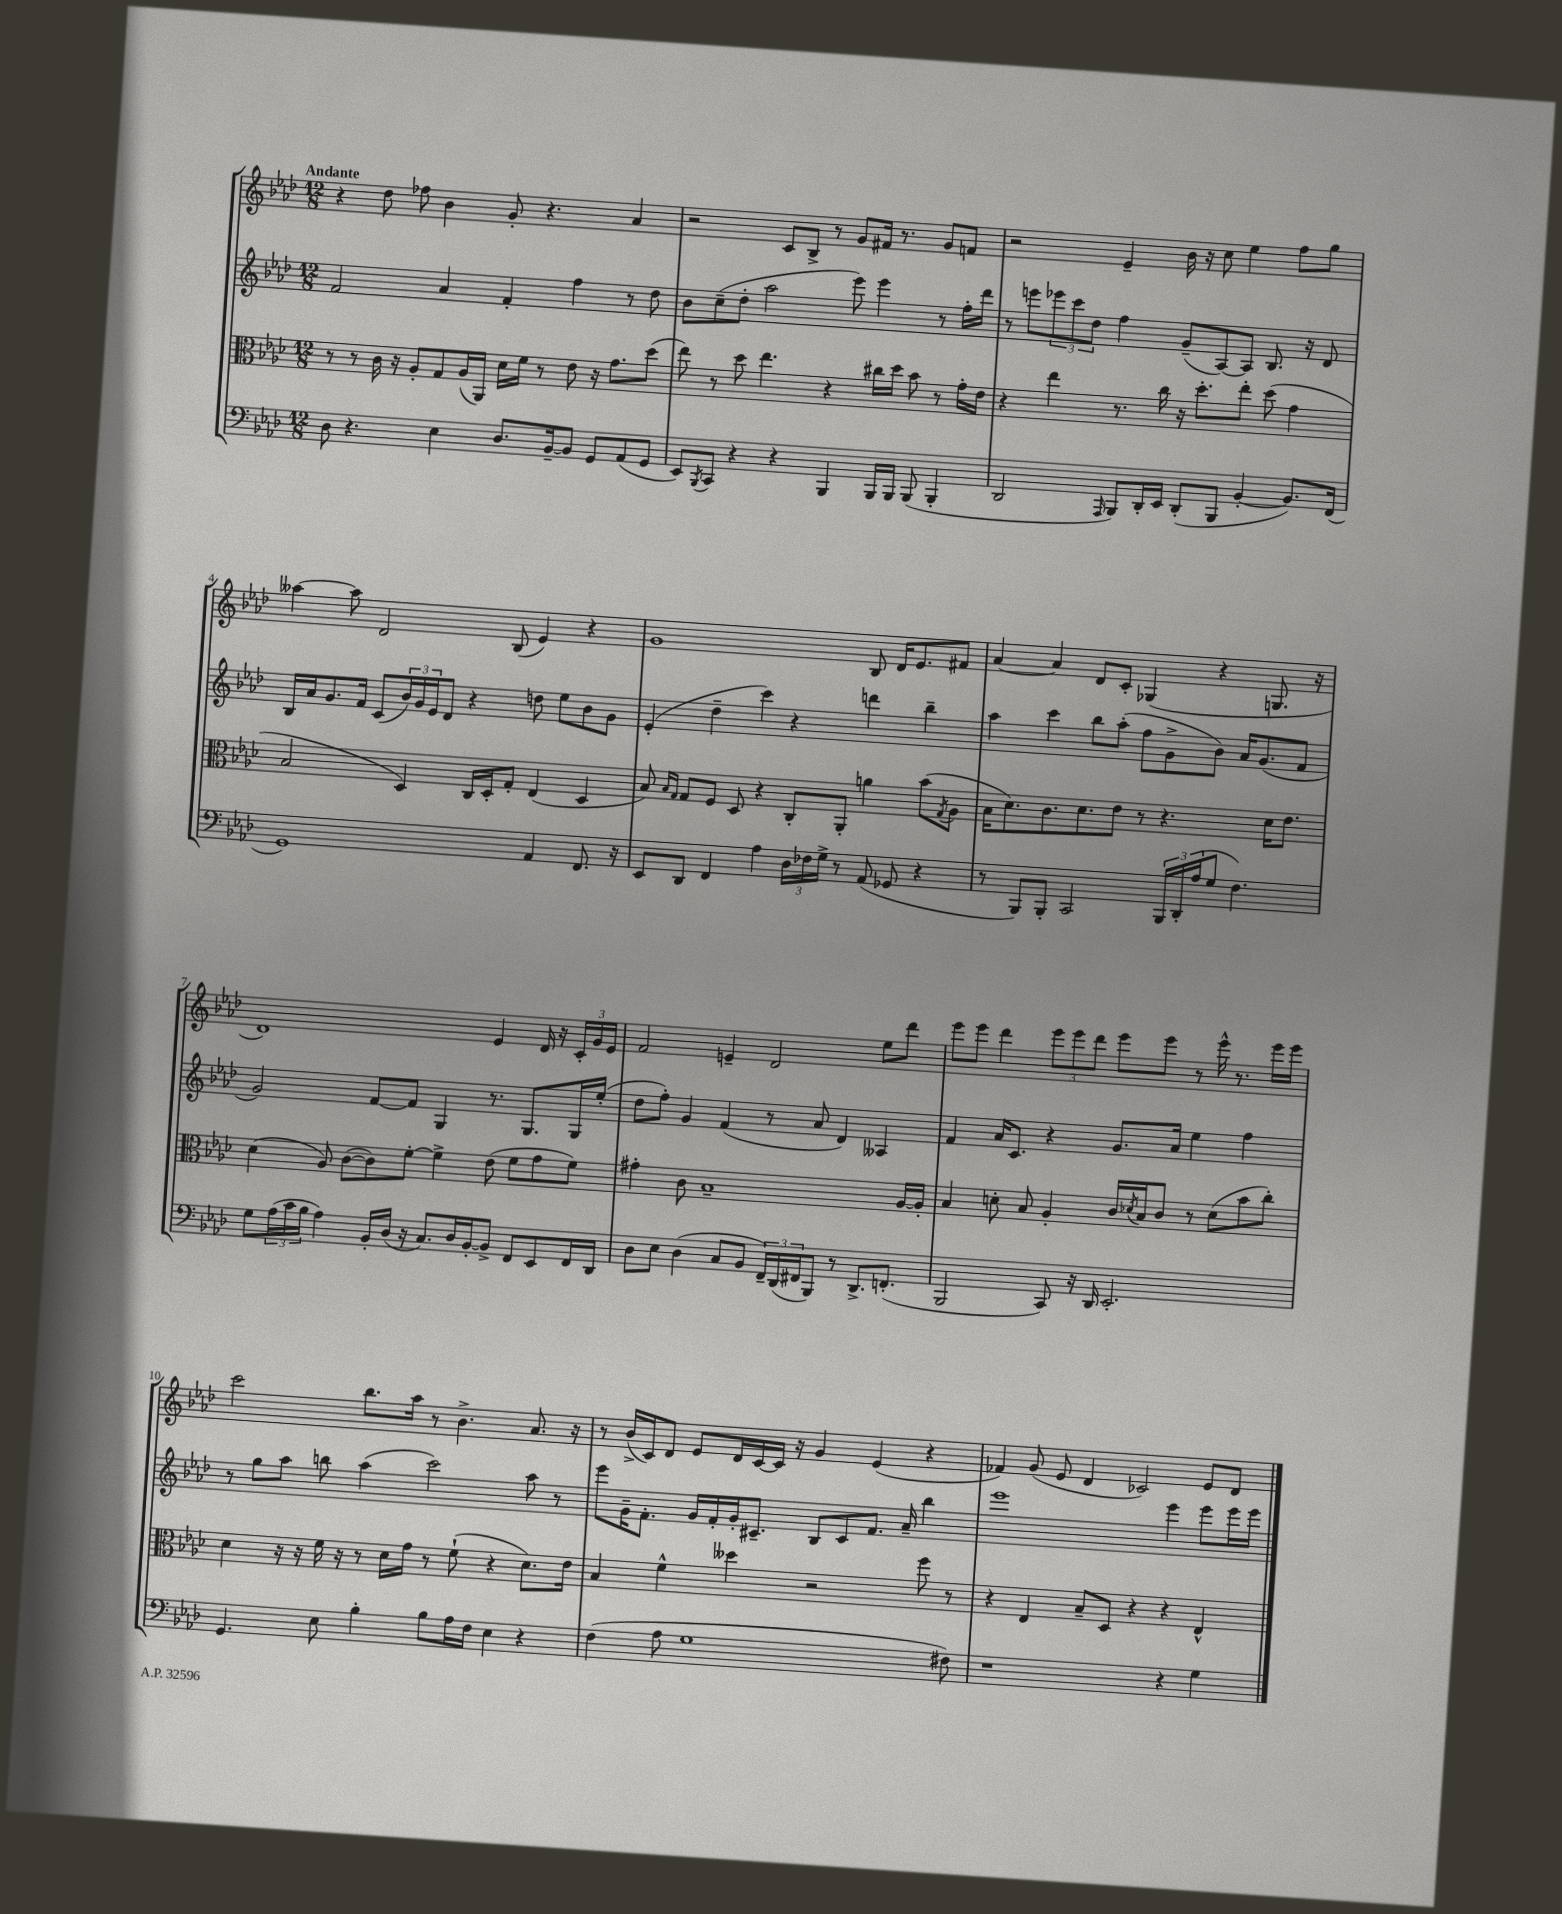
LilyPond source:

<<
\new StaffGroup <<
\new Staff = "s0" {
    \clef treble \key aes \major \numericTimeSignature \time 12/8 \tempo "Andante"
    r4 des''8 fes''8 bes'4 g'8-. r4. aes'4 |
    r2 c'8 bes8-> r8 g'8 fis'16 r8. g'8 f'8 |
    r2 ees'4-- bes'16 r16 c''8 ees''4 f''8 g''8 |
    aeses''4~ aeses''8 des'2 bes8( ees'4) r4 |
    g'1 bes8 des'16 ees'8. fis'8 |
    aes'4~ aes'4 des'8 c'8-. ges4( r4 g8. r16 |
    des'1) ees'4 des'16 r16 \tuplet 3/2 { c'16-. g'16 ees'16 } |
    f'2 e'4-- des'2 ees''8 des'''8 |
    ees'''8 ees'''8 des'''4 \tuplet 3/2 { ees'''8 ees'''8 des'''8 } ees'''8 ees'''8 r8 ees'''16-^ r8. ees'''16 ees'''16 |
    c'''2 bes''8. aes''16 r8 bes'4.-> aes'8. r16 |
    r8 bes'16->( c'16) des'8 ees'8 des'16 c'16~ c'16 r16 g'4 ees'4( r4 |
    fes'4) g'8( ees'8 des'4 ces'2) ees'8 des'8 \bar "|." |
}
\new Staff = "s1" {
    \clef treble \key aes \major \numericTimeSignature \time 12/8
    f'2 aes'4 f'4-. f''4 r8 des''8 |
    bes'8 c''8--( des''8-. aes''2 ees'''8) ees'''4 r8 f''16-. des'''16 |
    r8 e'''8 \tuplet 3/2 { ees'''8 c'''8 des''8 } f''4 g'8--( aes8~) aes8 bes8. r16 des'8 |
    bes16 aes'16 g'8. f'16 c'8( \tuplet 3/2 { bes'16) g'16 ees'16 } des'8 r4 d''8 ees''8 bes'8 g'8 |
    ees'4-.( des''4-- c'''4) r4 d'''4 bes''4-- |
    aes''4 c'''4 bes''8 aes''8-.( f''8 g'8-> bes'8) aes'16 g'8.( f'8 |
    g'2) f'8~ f'8 g4 r8. g8. g16 ees''16-.( |
    des''8 f''8-.) g'4 f'4( r8 aes'8 des'4) aeses4 |
    f'4 aes'16 c'8. r4 g'8. aes'16 ees''4 f''4 |
    r8 g''8 aes''8 b''8 aes''4( c'''2) aes''8 r8 |
    ees'''8 g'16-- f'8.-. g'16 f'16-. g'16-. cis'8.-- bes8 cis'8 f'8. aes'16-- bes''4 |
    ees'''1 ees'''4 ees'''8 ees'''16 ees'''16 \bar "|." |
}
\new Staff = "s2" {
    \clef alto \key aes \major \numericTimeSignature \time 12/8
    r8 r8 c'16 r16 aes8-. g8 aes16( aes,16) des'16 f'16 r8 ees'8 r16 g'8. des''8( |
    ees''8) r8 des''8 ees''4. r4 cis''16 des''16 bes'8 r8 g'16-. ees'16 |
    r4 ees''4 r8. c''16 r16 des''8.-. ees''8-. des''8( g'4 |
    bes2 des4) c16 des16-. g8-. ees4( des4 |
    bes8) \grace { bes16 g16 } g8 f8 des8 r4 c8-. aes,8-. a'4 bes'8( \acciaccatura { g8 } aes8 |
    bes16 des'8.) c'8. des'8. ees'8 r8 r4. des'16 ees'8. |
    des'4( aes8) c'8~( c'8) f'8~-. f'4-> ees'8( f'8 g'8 f'8) |
    gis'4-. c'8 bes1-- aes16~ aes16-. |
    bes4 d'8-. bes8 aes4-. c'16 \acciaccatura { des'8 } bes16 c'8 r8 des'8( bes'8 c''8-.) |
    des'4 r16 r16 f'16 r16 r8 des'16 g'16 r8 f'8-!( r4 des'8.) ees'16 |
    bes4 f'4-^ deses''4 r2 f''8 r8 |
    r4 ees4 bes8-- des8 r4 r4 ees4-^ \bar "|." |
}
\new Staff = "s3" {
    \clef bass \key aes \major \numericTimeSignature \time 12/8
    des8 r4. ees4 des8. bes,16~-- bes,8 g,8 aes,8( g,8 |
    ees,8) \acciaccatura { bes,,8 } c,8 r4 r4 bes,,4 bes,,16 bes,,16 bes,,8( bes,,4-. |
    des,2 \grace { aes,,16 } bes,,8) des,16-. ees,16 des,8-.( bes,,8 bes,4~-. bes,8.) f,16( |
    g,1) aes,4 f,8. r16 |
    ees,8 des,8 f,4 aes4 \tuplet 3/2 { des16 fes16 g16-> } r8 aes,8( ges,8 r4 |
    r8 bes,,8) bes,,8-. c,2 \tuplet 3/2 { bes,,16 des,16-. aes16( } g8 f4.) |
    g8 \tuplet 3/2 { aes16( c'16 bes16 } aes4) bes,16-. des16( r16 c8.) des16 bes,16~-. bes,8-> f,8 ees,8 f,16 des,16 |
    des8 ees8 des4( c8 bes,8 \tuplet 3/2 { f,16--) des,16( fis,16 } bes,,8) r8 des,8.-> f,8.-.( |
    bes,,2 c,8) r16 des,16 ees,2.-. |
    g,4. ees8 bes4-. bes8 aes16 f16 ees4 r4 |
    f4( aes8 g1 fis8) |
    r1 r4 g4 \bar "|." |
}
>>
>>
